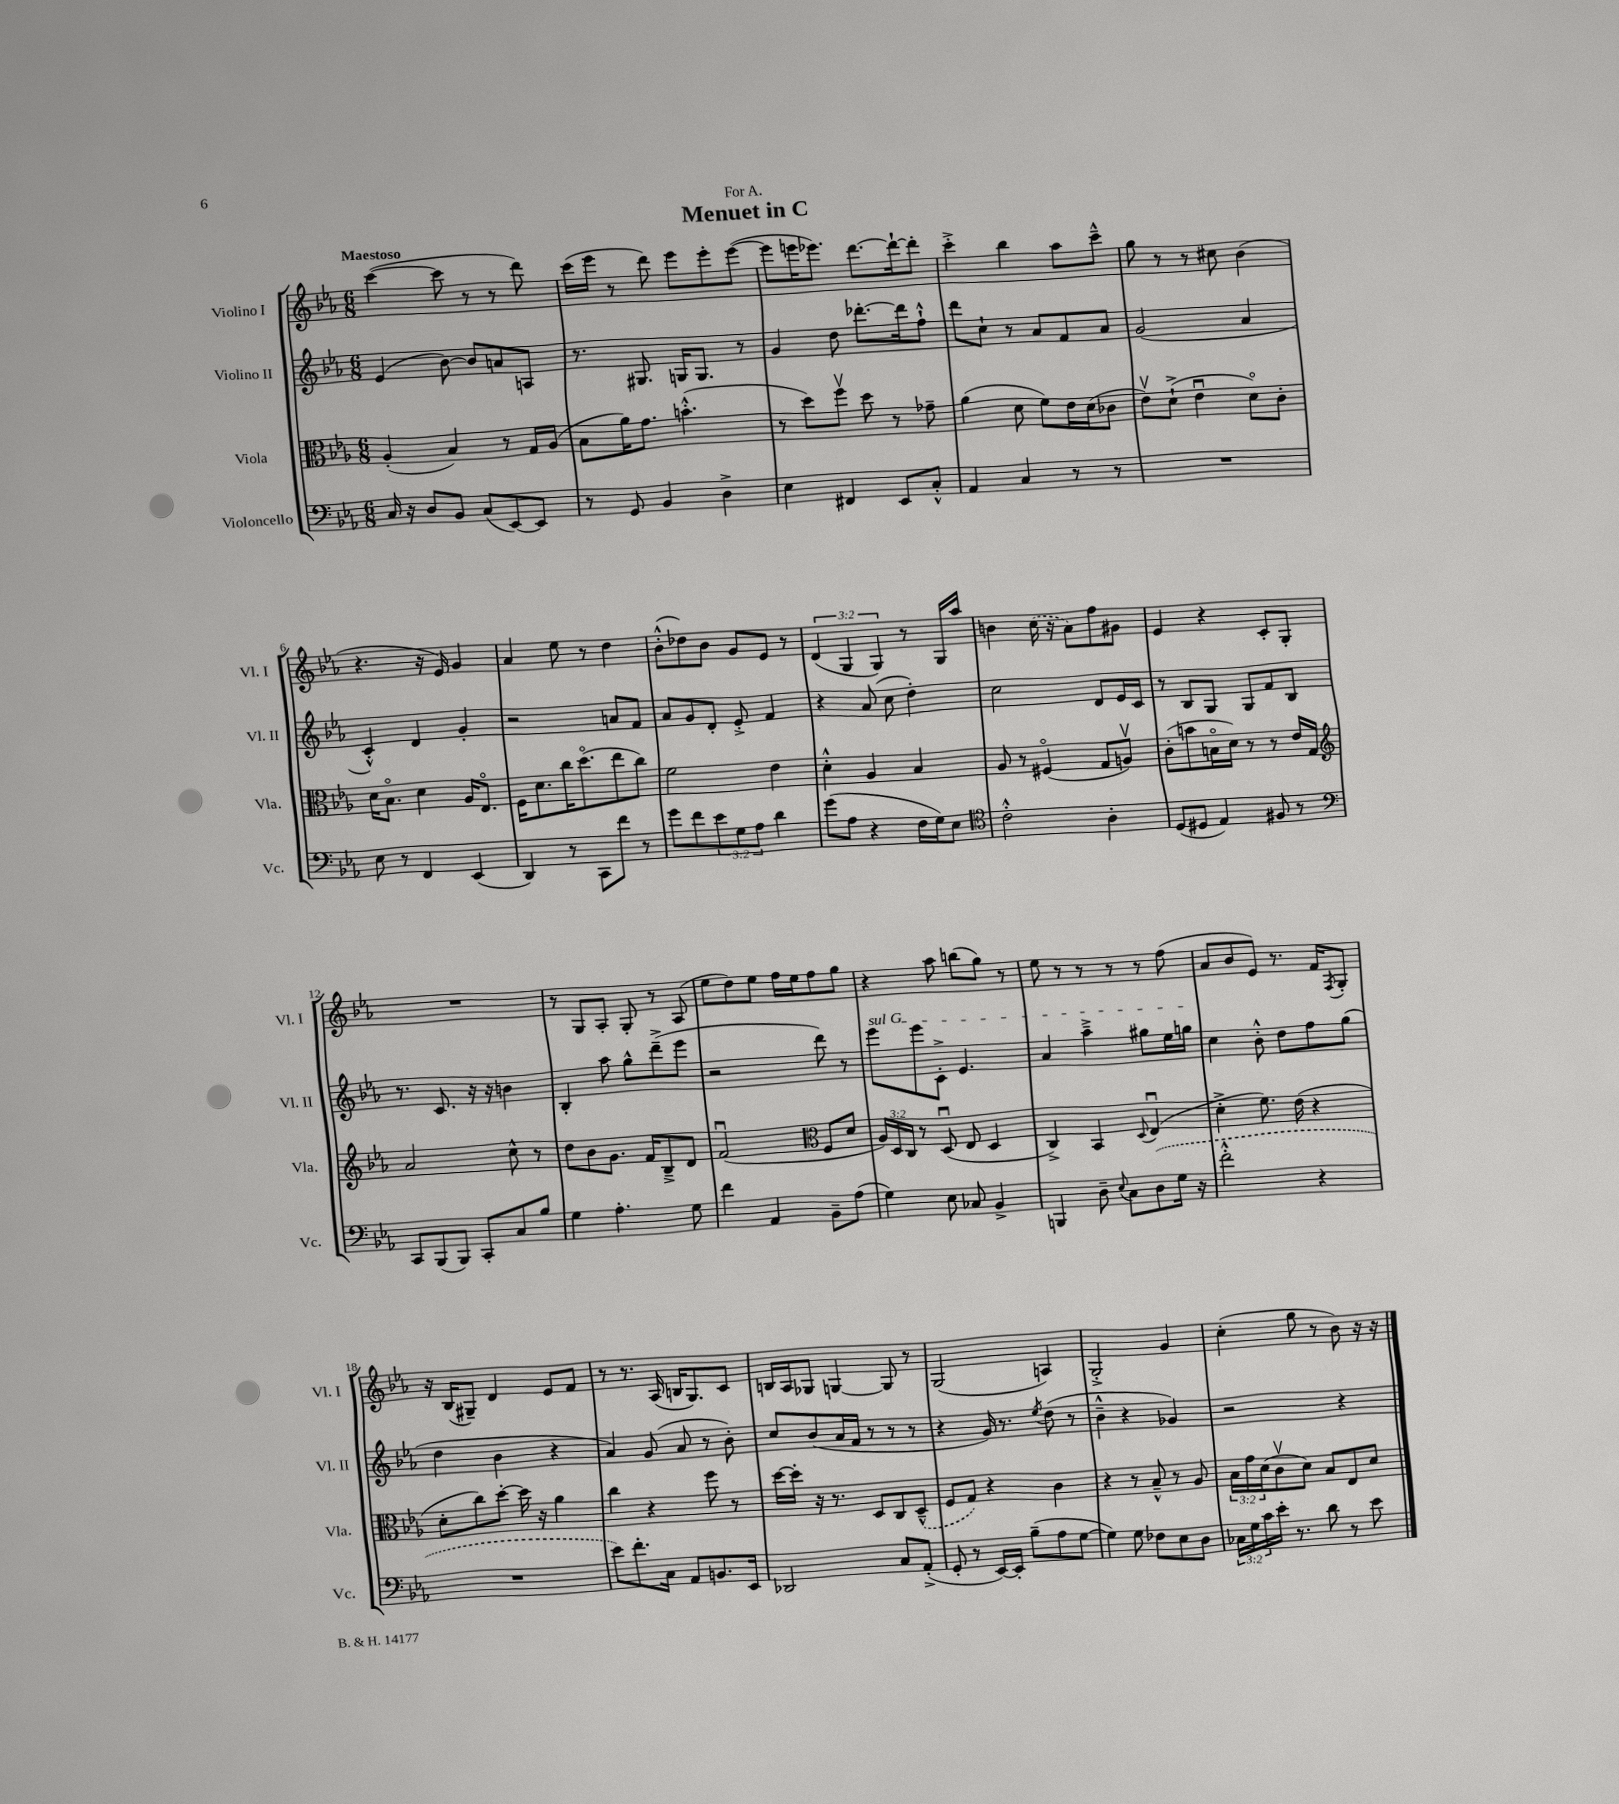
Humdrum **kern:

**kern	**kern	**kern	**kern
*staff4	*staff3	*staff2	*staff1
*clefF4	*clefC3	*clefG2	*clefG2
*k[b-e-a-]	*k[b-e-a-]	*k[b-e-a-]	*k[b-e-a-]
*M6/8	*M6/8	*M6/8	*M6/8
16C/	(4A-'/	(4e-/	([4ccc\
16r	.	.	.
8D/L	.	.	.
8BB-/J	4B-/)	[8b-\)	8ccc\]
(8C/L	.	8b-/]L	8r
[8EE-/)	8r	8a/	8r
8EE-/]J	16G/LL	8A/J	8ddd\)
.	(16A-/JJ	.	.
=	=	=	=
8r	8B-\L	8.r	(16ccc\LL
.	.	.	16eee-\JJ
8GG/	16a-\K)	.	8r
.	8.g\J	8.G#/	.
4BB-/	.	.	8ddd\)
.	(4.b'^^\	16G/LK	8eee-\L
.	.	8.G/J	.
4D^\	.	.	8eee-'\
.	.	8r	([8eee-\J
=	=	=	=
4E-\	8r	4g/	8eee-\]L
.	8dd\L)	.	16eee\K
.	.	.	8.eee-\J)
4FF#/	8ffv\J	8dd\	.
.	8dd\	[8.ddd-'\L	[8.ddd\L
8EE-/L	8r	.	.
.	.	16ddd-\]k	16ddd`\_k
8C'^^/J	8g-~\	8ff`^^\J	8ddd'\]J
=	=	=	=
4AA-/	(4a-\	8ddd\L	4ccc'^\
.	.	8cc`\J	.
4C/	8d\	8r	4bb-\
.	8f\L)	8a-/L	.
8r	16e-\L	8f/	8aa-\L
.	(16d\J	.	.
8r	8c-\J	8a-/J	8ccc~^^\J
=	=	=	=
2.r	8e-v\L)	(2g/	8gg\
.	(8d`^\J	.	8r
.	4e-u\	.	8r
.	.	.	8cc#\
.	8do\L)	4a-/	(4b-\
.	8c'\J	.	.
=	=	=	=
8E-\	16d\LK	4c'^^/)	4.r
.	8.B-o\J	.	.
8r	.	.	.
4FF/	4d\	4d/	.
.	.	.	16r
.	.	.	16e-/)
(4EE-/	16A-/LK	4g'/	4g/
.	8.E-o/J	.	.
=	=	=	=
4DD/)	16F\LK	2r	4a-/
.	8.d\	.	.
8r	16cc\K	.	8ee-\
.	(8.ddo\	.	.
8CC\L	.	.	8r
8f\J	8ee-\	8a/L	4dd\
8r	8cc\J)	8f/J	.
=	=	=	=
8g\L	2f\	8a-/L	(8b-'^^\L
8f\	.	8g/	8dd-\)
12e-\	.	8d'/J	8b-\J
12G\	.	.	.
.	.	8e-'^/	8g/L
12A-\J	.	.	.
4d\	4e-\	4f/	8e-/J
.	.	.	8r
=	=	=	=
(8g\L	4d'^^\	4r	(6d/
8A-\J	.	.	.
.	.	.	6G/
4r	4A-/	(8a-/	.
.	.	.	6G/)
.	.	8cc\	.
16F\LL	4B-/	4dd'\)	8r
16G\J)	.	.	.
8E-\J	.	.	16G/LL
.	.	.	16aa-/JJ
=	=	=	=
*clefC4	*	*	*
2c'^^\	8A-/	2cc\	4b\
.	8r	.	.
.	(4F#o/	.	(16cc\
.	.	.	16r
.	.	.	8a-\L)
4A-'\	8G/L	8d/L	8ff\
.	8Av/J)	16e-/L	8g#\J
.	.	16c/JJ	.
=	=	=	=
(8D/L	(8c'\L	8r	4e-/
8D#/J	8b\	8B-/L	.
4E-/)	16Bo\L	8G/J	4r
.	16d\JJ)	.	.
.	8r	8G/L	.
8F#/	8r	8f/	8c'/L
8r	16e-/LL	8B-/J	8G'/J
.	16G/JJ	.	.
=	=	=	=
*clefF4	*clefG2	*	*
8CC/L	2a-/	8.r	2.r
(8BBB-/	.	.	.
.	.	8.c/	.
8BBB-/J)	.	.	.
8CC'/L	.	16r	.
.	.	16r	.
8C/	8cc^^\	4b\	.
8B-/J	8r	.	.
=	=	=	=
4G\	8dd\L	4B-'/	8r
.	8b-\	.	8G/L
4.A-'\	8.g\J	8aa-\	8A-'/J
.	.	8gg^^\L	8G'/
.	16f/LK	.	.
.	8B-~^/	(8ddd~^\	8r
8G\	8d/J	8eee-\J	(8A-/
=	=	=	=
4f\	(2fu/	2r	8ee-\L
.	.	.	8dd\)
4AA-/	.	.	8ee-\J
.	.	.	16ff\LL
.	.	.	16ee-\J
*	*clefC3	*	*
8BB-~\L	8F/L	8ddd\)	8ff\
(8A-\J	8d/J	8r	8gg\J
=	=	=	=
4G\)	24A-/LL)	8eee-\L	4r
.	24D/	.	.
.	24C/JJ	.	.
.	8r	8eee-\	.
8E-\	(8Du/	8c'^\J	8aa-\
8C-/	8E-/	4.e-/	(8bb\L
4BB-^/	4D/	.	8gg\J)
.	.	.	8r
=	=	=	=
4BBB/	4C^/)	4a-/	8ee-\
.	.	.	8r
8D~\	4BB-/	4aa-~^\	8r
8qqE-/	.	.	.
8C\L	.	.	8r
.	8qqD/	.	.
(8D\	(4E-u/	8gg#\L	8r
16G\Jk	.	16ee-\L	(8ff\
16r	.	16gg\JJ	.
=	=	=	=
2f'^^\	4d'^\	4cc\	8a-/L
.	.	.	8b-/
.	8.f\)	8b-'^^\	8e-/J)
.	.	8dd\L	8.r
.	(16e-\	.	.
4r	4r	8ff\	.
.	.	.	16f/LK
.	.	.	8qF/
.	.	(8gg\J	8G'/J
=	=	=	=
2.r	8d'\L	4dd\	16r
.	.	.	(16B-/LK
.	8cc\)	.	8G#~/J)
.	[8dd'\J	4b-\	4d/
.	16dd\]	.	.
.	16r	.	.
.	4a-\	4r	8e-/L
.	.	.	8f/J
=	=	=	=
8e-\L)	4cc\	4a-/)	8r
8.f'\	.	.	8.r
.	4r	(8g/	.
16C\Jk	.	.	(16A-/
8AA-/L	.	8a-/	16B/LK
.	.	.	8.G/)
8.BB/	8ff\	8r	.
.	8r	8b-'\)	8c/J
16EE-/Jk	.	.	.
=	=	=	=
2DD-/	[16dd\LL	8cc/L	16B/LL
.	16dd'\]JJ	.	16A-/J
.	16r	(8b-/	8G-/J
.	8.r	.	.
.	.	16a-/L	[4G/
.	.	16f/JJ	.
.	8D/L	8r	.
8C/L	8C/	8r	8G/]
(8AA-'^/J	(8D~^^/J	8r	8r
=	=	=	=
8GG'/	8F/L	4r	(2G/
8r	8G/J)	.	.
[16EE-/LL)	4r	16g/)	.
16EE-'/]JJ	.	8.r	.
(8B-~\L	.	.	.
.	.	8qee-/	.
8A-\	4c\	(8dd\	4A/)
[8G\J	.	8r	.
=	=	=	=
4G\])	4r	4b-~^^\	2G'^/
8G\	8r	4r	.
8F-\L	8B-~^^/	.	.
8E-\	8r	4g-/)	4g/
8D\J	8A-/	.	.
=	=	=	=
24C-\LL	24B-\LL	2r	(4cc'\
24G\	24g\	.	.
24c\	(24d\J	.	.
16e-'\JJ	8cv\	.	.
8.r	.	.	.
.	8d\J)	.	8gg\
8d\	8B-/L	.	8r
8r	8E-/	4r	8b-\)
8e-\	8d/J	.	16r
.	.	.	16r
==	==	==	==
*-	*-	*-	*-
